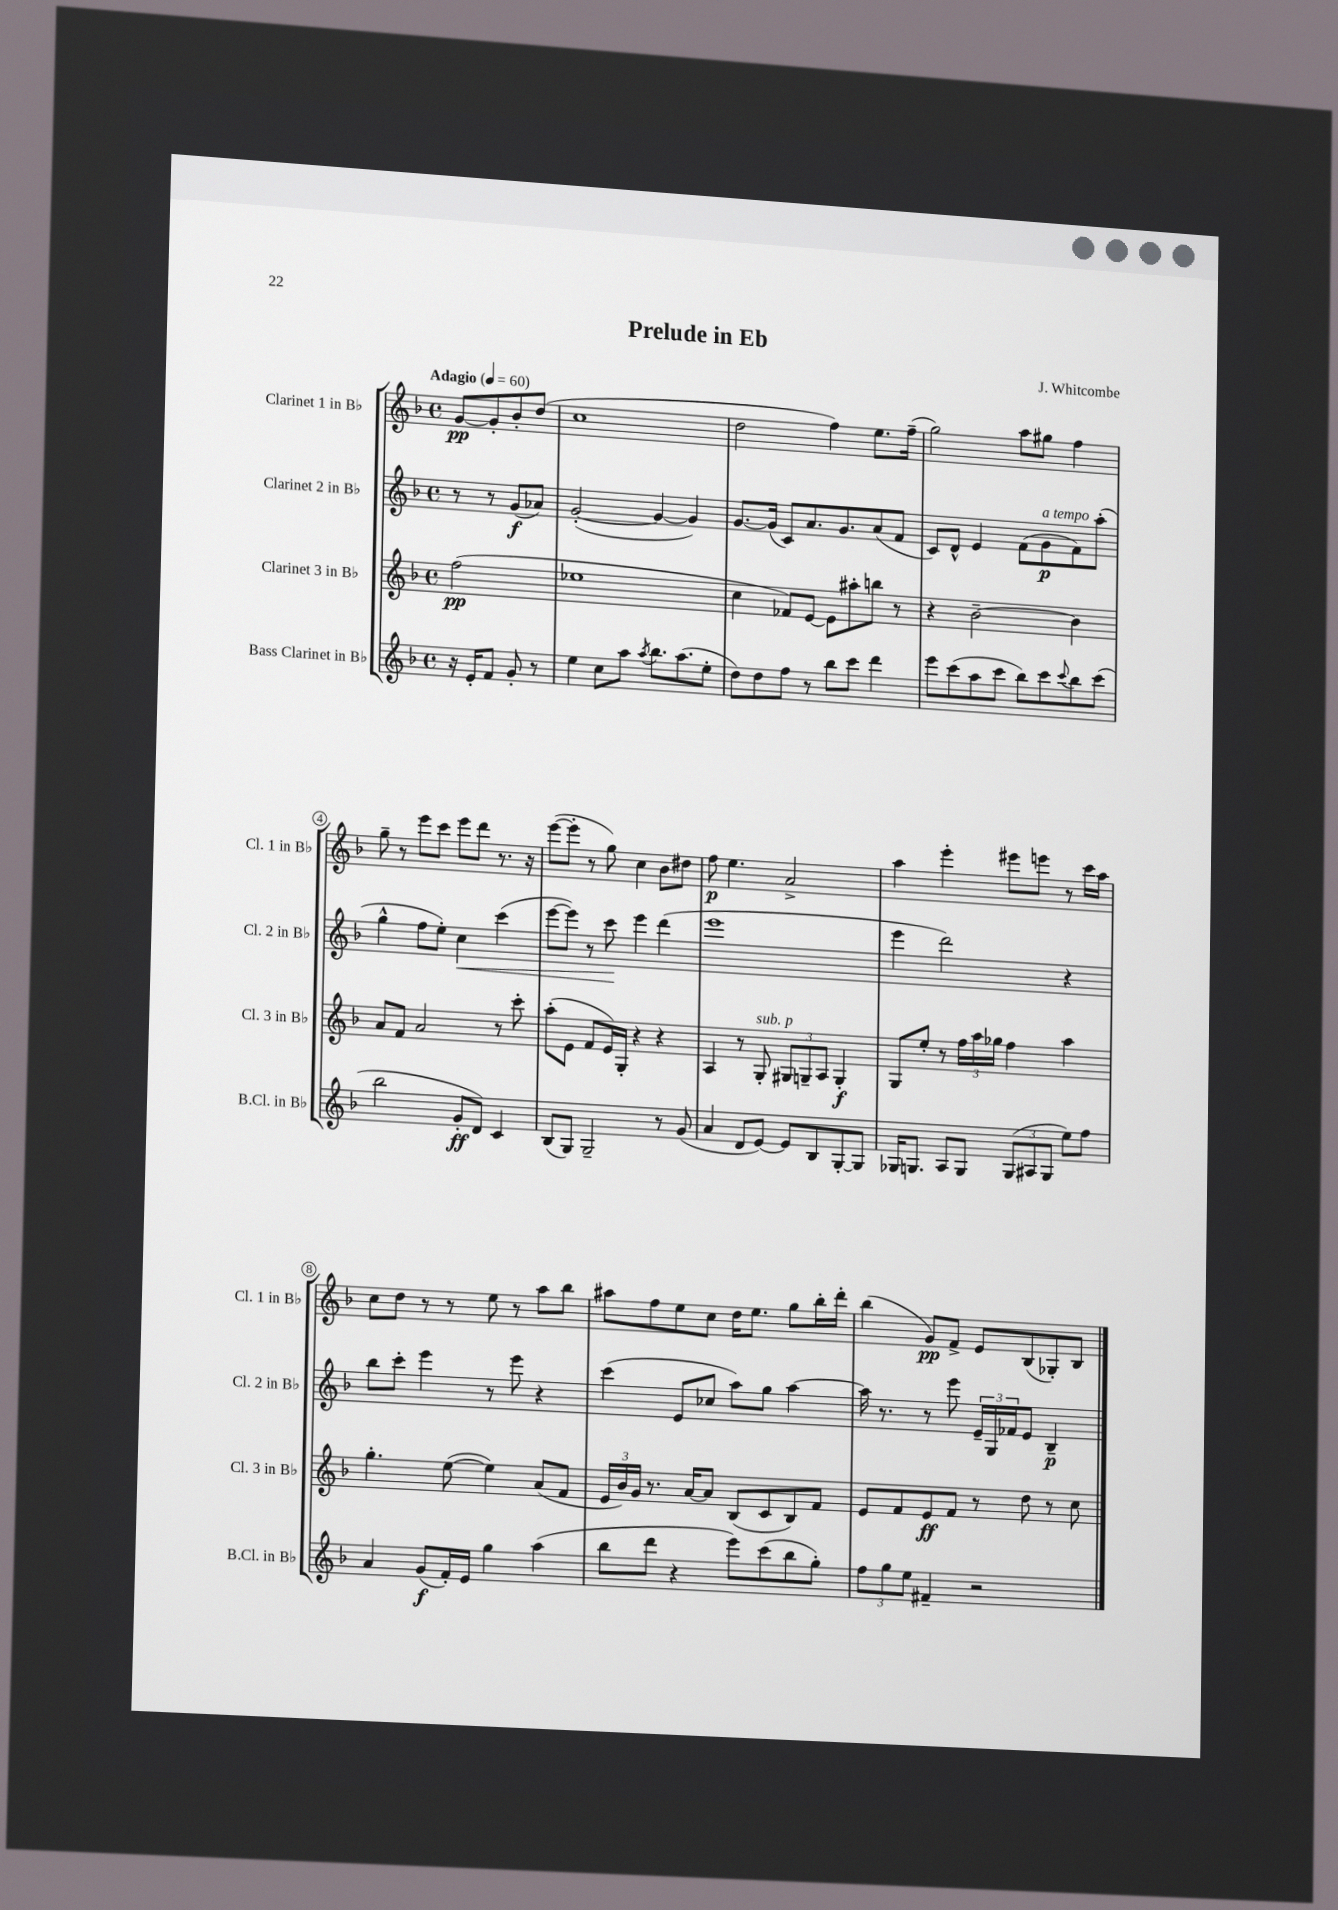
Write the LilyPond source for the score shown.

\header { title = "Prelude in Eb" composer = "J. Whitcombe" }
<<
\new StaffGroup <<
\new Staff = "s0" \with { instrumentName = "Clarinet 1 in Bb" shortInstrumentName = "Cl. 1 in Bb" } {
    \clef treble \key f \major \defaultTimeSignature \time 4/4 \partial 2 \tempo "Adagio" 4 = 60
    g'8~\pp g'8-. bes'8-. d''8( |
    c''1 |
    d''2 f''4) e''8. f''16--( |
    g''2) a''8 gis''8 f''4 |
    g''8-- r8 e'''8 c'''8 e'''8 d'''8 r8. r16 |
    e'''8~( e'''8-. r8 g''8) c''4 bes'8 dis''8 |
    f''8\p e''4. a'2-> |
    a''4 e'''4-. eis'''8 e'''8 r8 c'''16 a''16 |
    c''8 d''8 r8 r8 e''8 r8 a''8 bes''8 |
    ais''8 f''8 e''8 c''8 d''16 e''8. g''8 bes''16-. d'''16-. |
    bes''4( g'8\pp) f'8-> e'8 bes8( ges8-.) bes8 \bar "|." |
}
\new Staff = "s1" \with { instrumentName = "Clarinet 2 in Bb" shortInstrumentName = "Cl. 2 in Bb" } {
    \clef treble \key f \major \defaultTimeSignature \time 4/4 \partial 2
    r8 r8 g'8\f( aes'8) |
    g'2~-.( g'4~ g'4) |
    g'8.~ g'16( c'8) a'8. g'8. a'8( f'8 |
    c'8) d'8-^ e'4 f'8( g'8\p^\markup { \italic "a tempo" } f'8) a''8-.( |
    g''4-^ f''8 e''8-.) c''4\< c'''4( |
    e'''8~ e'''8) r8 c'''8\! e'''4 d'''4( |
    e'''1 |
    e'''4 d'''2) r4 |
    bes''8 c'''8-. e'''4 r8 e'''8 r4 |
    c'''4( e'8 ces''8 a''8) g''8 a''4~ |
    a''16 r8. r8 e'''8 \tuplet 3/2 { e'16-- g16 fes'16 } e'8 bes4--\p \bar "|." |
}
\new Staff = "s2" \with { instrumentName = "Clarinet 3 in Bb" shortInstrumentName = "Cl. 3 in Bb" } {
    \clef treble \key f \major \defaultTimeSignature \time 4/4 \partial 2
    f''2\pp( |
    ees''1 |
    c''4 fes'8) e'8~ e'8 ais''8-. b''8 r8 |
    r4 bes'2~-- bes'4 |
    a'8 f'8 a'2 r8 c'''8-. |
    a''8-.( e'8 f'8 e'16) g16-. r4 r4 |
    a4 r8 g8-.^\markup { \italic "sub. p" } \tuplet 3/2 { gis8 g8-- a8 } g4-.\f |
    g8 e''8-. r8 \tuplet 3/2 { f''16 a''16 ges''16 } f''4 a''4 |
    g''4.-. e''8~( e''4) a'8( f'8 |
    \tuplet 3/2 { e'16 bes'16) g'16 } r8. a'16~ a'8 bes8( c'8 bes8) f'8 |
    e'8 f'8 e'8\ff f'8 r8 d''8 r8 c''8 \bar "|." |
}
\new Staff = "s3" \with { instrumentName = "Bass Clarinet in Bb" shortInstrumentName = "B.Cl. in Bb" } {
    \clef treble \key f \major \defaultTimeSignature \time 4/4 \partial 2
    r16 e'16-. f'8 g'8-. r8 |
    e''4 c''8 a''8 \acciaccatura { a''8 } bes''8. a''8.( e''8-. |
    d''8) d''8 f''8 r8 bes''8 c'''8 d'''4 |
    e'''8 c'''8( a''8 c'''8 bes''8) c'''8 \appoggiatura { c'''8 } bes''8 c'''8( |
    bes''2 g'8-.\ff d'8) c'4 |
    bes8( g8) g2-- r8 g'8( |
    a'4 d'8 e'8~) e'8 bes8 g8~-. g8 |
    ges16 g8. a8 g8 \tuplet 3/2 { g8( ais8 g8 } e''8) f''8 |
    a'4 g'8\f( f'16-.) e'16 g''4 a''4( |
    bes''8 d'''8 r4 e'''8) c'''8( bes''8 g''8-.) |
    \tuplet 3/2 { f''8 g''8 e''8 } fis'4-- r2 \bar "|." |
}
>>
>>
\layout { \context { \Score \override BarNumber.stencil = #(make-stencil-circler 0.1 0.3 ly:text-interface::print) } }
